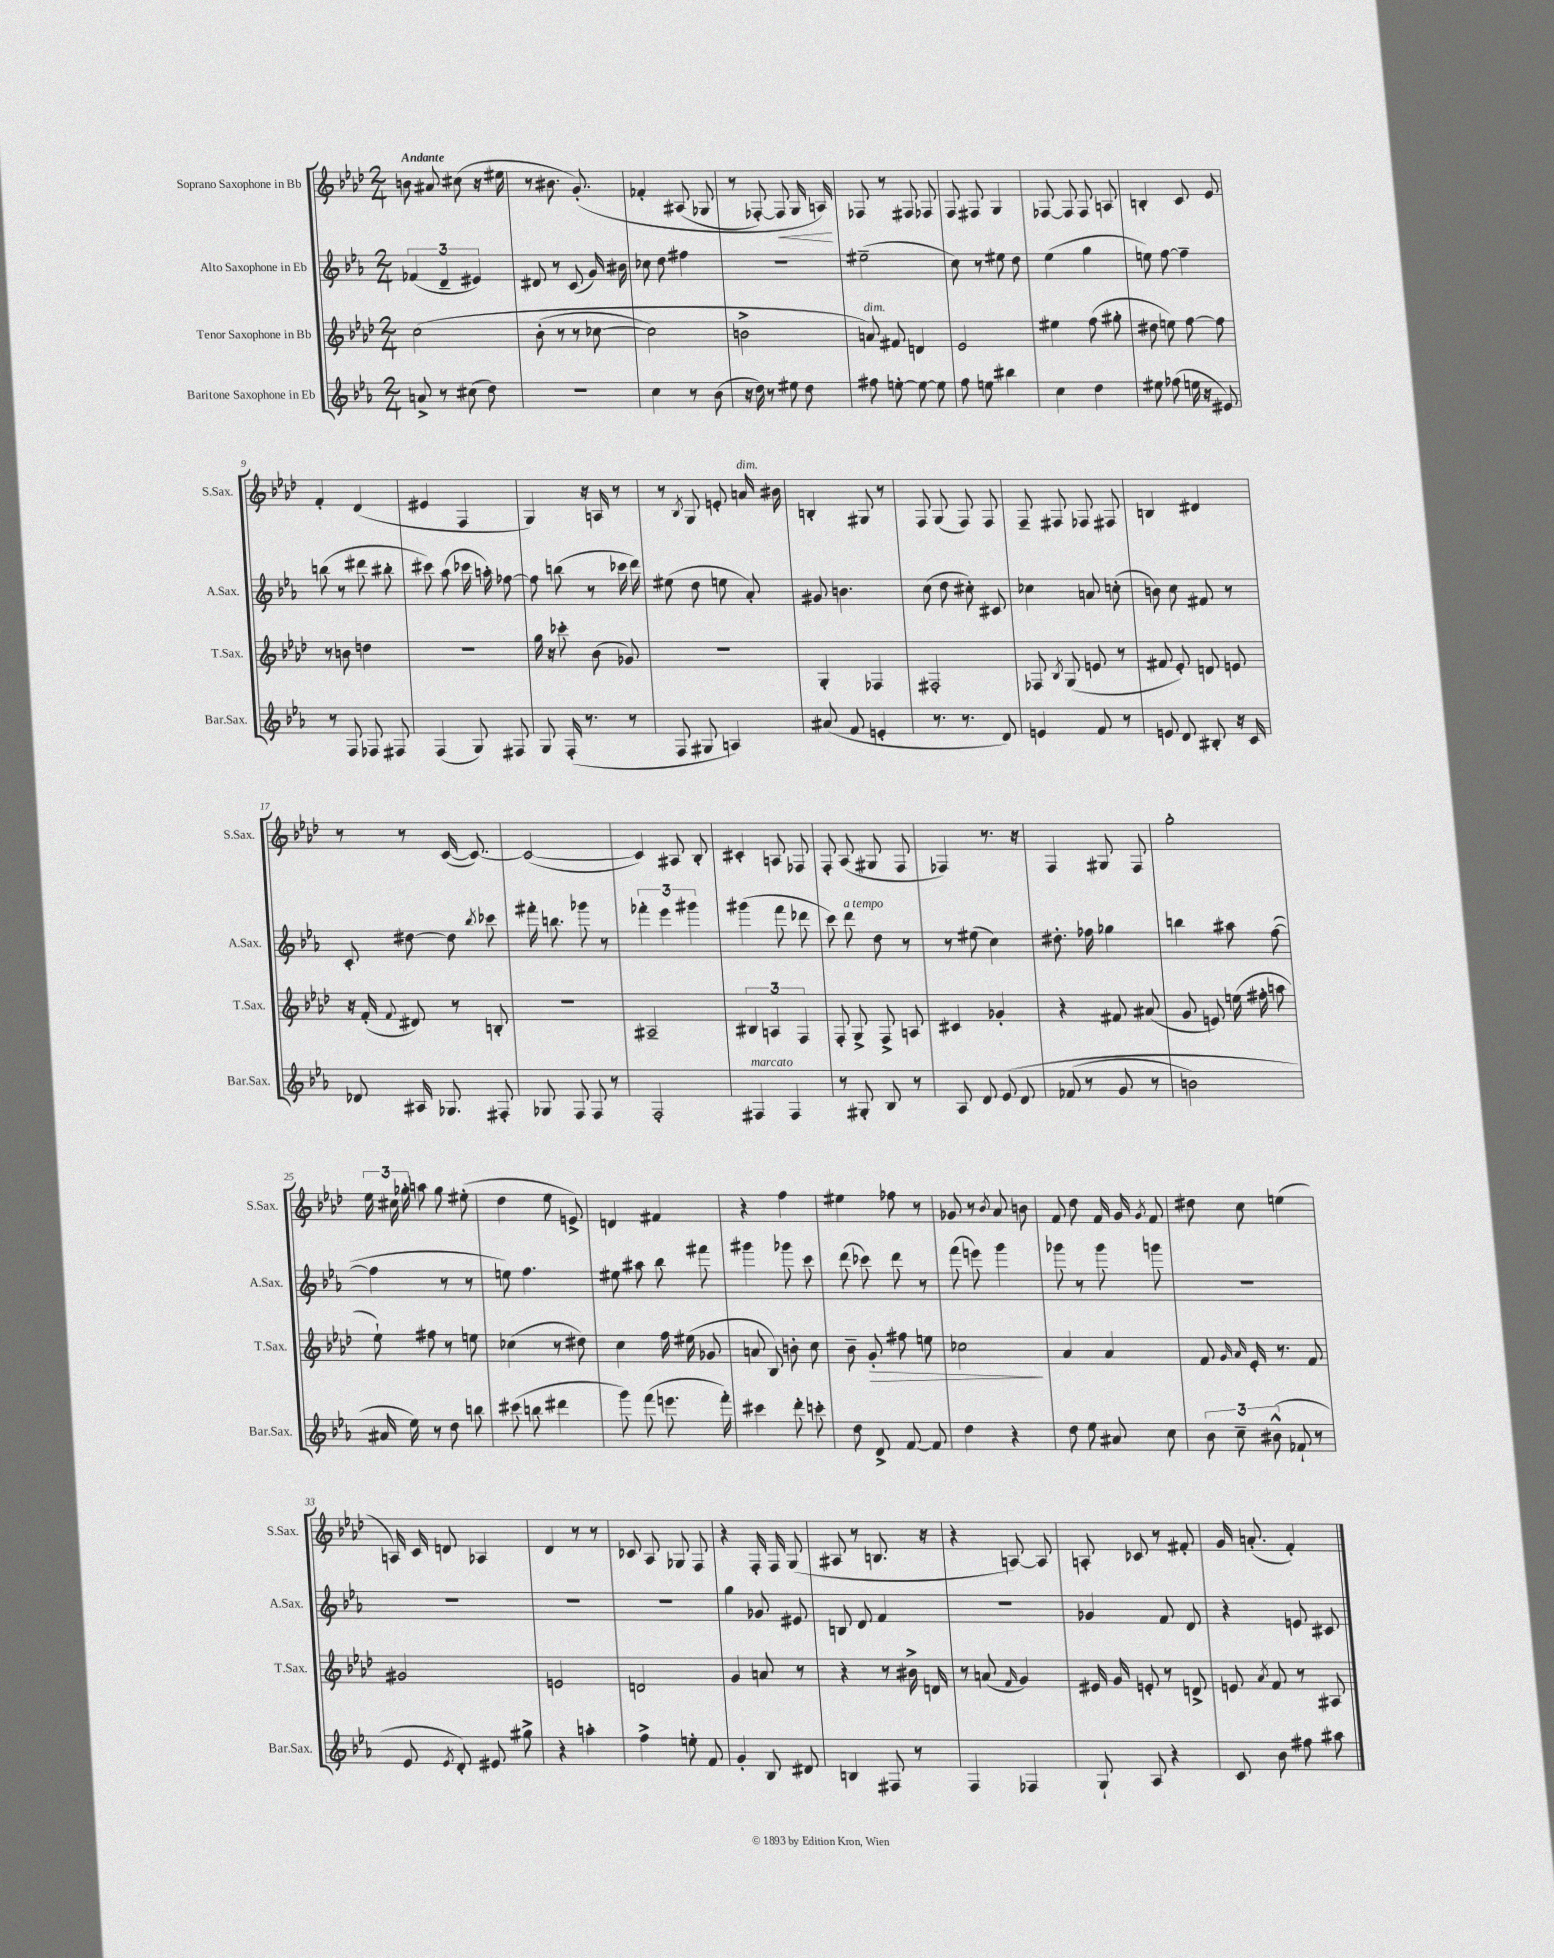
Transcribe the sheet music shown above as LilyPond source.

<<
\new StaffGroup <<
\new Staff = "s0" \with { instrumentName = "Soprano Saxophone in Bb" shortInstrumentName = "S.Sax." } {
    \clef treble \key aes \major \numericTimeSignature \time 2/4 \tempo "Andante"
    \autoBeamOff b'8 ais'8 cis''8( r16 eis''16 |
    r8 bis'8. g'8.-.)\( |
    fes'4-. ais8( ges8 |
    r8 fes8~-.) fes8\< g16 a16\!\) |
    fes8 r8 fis8 fes8 |
    f8 fis8 g4 |
    fes8~ fes8 fes8 a8 |
    b4-. c'8 ees'8 |
    f'4-. des'4( |
    eis'4 f4 |
    g4) r16 a16 r8 |
    r8 \acciaccatura { bes8 } g8 e'8-. a'16^\markup { \italic "dim." } bis'16 |
    b4-. gis8 r8 |
    f8 g8( f8) f8 |
    f8-- fis8 fes8 fis8 |
    b4 dis'4 |
    r8 r8 c'16~( c'8.~) |
    c'2~( |
    c'4) ais8 bes8-. |
    cis'4-. a8 fes8 |
    f8-. aes8( gis8 f8 |
    fes4) r8. r16 |
    f4 gis8 f8 |
    g''2-. |
    \tuplet 3/2 { ees''16 cis''16 ges''16-. } a''8 ges''8 eis''8-.( |
    des''4 ees''8 e'8->) |
    d'4 fis'4 |
    r4 f''4 |
    eis''4 fes''8 r8 |
    ges'8 r8 \acciaccatura { bes'8 } aes'8 b'8 |
    f'8 des''8 f'16 g'16 \acciaccatura { g'8 } f'8 |
    dis''8 c''8 e''4( |
    a16) c'16 d'8 aes4 |
    des'4 r8 r8 |
    ces'8 aes8 ges8 f8 |
    r4 f16-. f16 g8( |
    ais8 r8 b8. r16 |
    r4 a8~) a8 |
    a8-. ces'8 r8 fis'8-. |
    g'16 a'8.-.( f'4-.) \bar "|." |
}
\new Staff = "s1" \with { instrumentName = "Alto Saxophone in Eb" shortInstrumentName = "A.Sax." } {
    \clef treble \key ees \major \numericTimeSignature \time 2/4
    \autoBeamOff \tuplet 3/2 { fes'4( d'4-- eis'4) } |
    dis'8 r8 c'8( g'16) bis'16 |
    ces''8 d''8 fis''4 |
    R2 |
    eis''2--( |
    c''8) r8 eis''8 d''8 |
    ees''4( g''4 |
    e''8) f''8~ f''4-- |
    b''8( r8 dis'''8 bis''8-. |
    cis'''8) aes''8( ces'''16 a''16-.) fes''8~ |
    fes''8 b''8( r8 ces'''16 d'''16) |
    eis''8( d''8 e''8 aes'8-.) |
    gis'8 b'4. |
    c''8( d''8 cis''8-.) cis'8 |
    ces''4 a'8 c''8-.( |
    b'8) c''8 fis'8 r8 |
    c'8-. dis''8~ dis''8 \acciaccatura { bes''8 } ces'''8 |
    fis'''16-. b''8. ges'''8 r8 |
    \tuplet 3/2 { fes'''4-. ees'''4 gis'''4 } |
    gis'''4( f'''8 des'''8 |
    c'''8) d'''8^\markup { \italic "a tempo" } d''8 r8 |
    r8 eis''8( c''4) |
    dis''8.-. fes''16 ges''4 |
    b''4 ais''8 f''8~( |
    f''4 r8 r8 |
    e''8) f''4. |
    eis''8 ais''8 bes''8 fis'''8 |
    gis'''4 ges'''8 c'''8 |
    d'''8( ces'''8) d'''8 r8 |
    f'''8( e'''8) g'''4 |
    ges'''8 r8 ges'''8 g'''8 |
    R2 |
    R2 |
    R2 |
    R2 |
    g''4 ges'8 eis'8 |
    b8 d'8 f'4 |
    r2 |
    ges'4 f'8 d'8 |
    r4 e'8 cis'8 \bar "|." |
}
\new Staff = "s2" \with { instrumentName = "Tenor Saxophone in Bb" shortInstrumentName = "T.Sax." } {
    \clef treble \key aes \major \numericTimeSignature \time 2/4
    \autoBeamOff c''2\( |
    bes'8-.( r8 r8 ces''8~ |
    ces''2) |
    b'2-> |
    a'8^\markup { \italic "dim." }\) fis'8 d'4 |
    ees'2 |
    eis''4 f''8( gis''8-. |
    dis''8 e''8) f''8~ f''8 |
    r8 b'8 d''4 |
    R2 |
    g''16 r16 ces'''8-. bes'8( ges'8) |
    r2 |
    g4-. fes4 |
    fis2-. |
    fes8 \acciaccatura { bes8 } g8( e'8 r8 |
    fis'8 ees'8-.) d'8 e'8 |
    r16 f'16-.( \appoggiatura { f'8 } dis'8) r8 b8-. |
    R2 |
    ais2-- |
    \tuplet 3/2 { bis4 a4 f4 } |
    f8-. g8-> f8-> a8 |
    cis'4 ges'4-. |
    r4 fis'8 ais'8( |
    g'8 e'8) e''16( fis''16-. a''8 |
    ees''8-!) fis''8 r8 e''8 |
    ces''4( r8 dis''8) |
    c''4 f''16 eis''16( ges'8 |
    a'8 bes8) b'8-. c''8 |
    bes'8-- g'8-.\> fis''8 e''8 |
    ces''2\! |
    aes'4 aes'4 |
    f'8 \grace { g'16 aes'16 } ees'16-. r8. f'8 |
    gis'2 |
    e'2 |
    d'2 |
    g'4 a'8 r8 |
    r4 r8 bis'16-> d'16 |
    r8 a'8( \grace { f'16 } g'4) |
    eis'16 g'16 e'8-. r8 d'8-> |
    e'8 \acciaccatura { aes'8 } f'8 r8 ais8 \bar "|." |
}
\new Staff = "s3" \with { instrumentName = "Baritone Saxophone in Eb" shortInstrumentName = "Bar.Sax." } {
    \clef treble \key ees \major \numericTimeSignature \time 2/4
    \autoBeamOff a'8-> r8 cis''8( d''8) |
    R2 |
    c''4 r8 bes'8( |
    r16 d''16) r8 eis''8 d''8 |
    fis''8 e''8~-. e''8~ e''8 |
    f''8 e''8 bis''4 |
    c''4 d''4 |
    eis''8 fes''8( e''16 r16 eis'8) |
    r8 f8 fes8 fis8 |
    f4( g8) fis8 |
    g8 f16-.( r8. r8 |
    f8 gis8 a4) |
    ais'8( f'8 e'4-. |
    r8. r8. d'8) |
    e'4 f'8 r8 |
    e'8 d'8 bis8-. r16 c'16 |
    des'8 ais16 ges8. fis8-. |
    ges8 f8 f8 r8 |
    f2-. |
    fis4^\markup { \italic "marcato" } fis4 |
    r8 gis8-. bes8 r8 |
    aes8 d'8 ees'8\( d'8 |
    fes'8( r8 g'8 r8 |
    b'2) |
    ais'16 ees''16\) r8 d''8 b''8 |
    cis'''8( b''8 dis'''4 |
    g'''8) f'''8( e'''8. f'''16-.) |
    cis'''4 d'''8-. c'''8-. |
    d''8 d'8-> f'8~ f'8 |
    d''4 r4 |
    d''8 ees''8 ais'8 c''8 |
    \tuplet 3/2 { bes'8 c''8-- bis'8-^( } fes'8-! r8 |
    ees'8 \acciaccatura { ees'8 } d'8-.) eis'8 gis''8-> |
    r4 a''4-. |
    f''4-> e''8-. f'8 |
    g'4-. bes8 dis'8 |
    b4 fis8 r8 |
    f4 fes4 |
    g8-! aes8 r4 |
    c'8 bes'8 fis''8 ais''8 \bar "|." |
}
>>
>>
